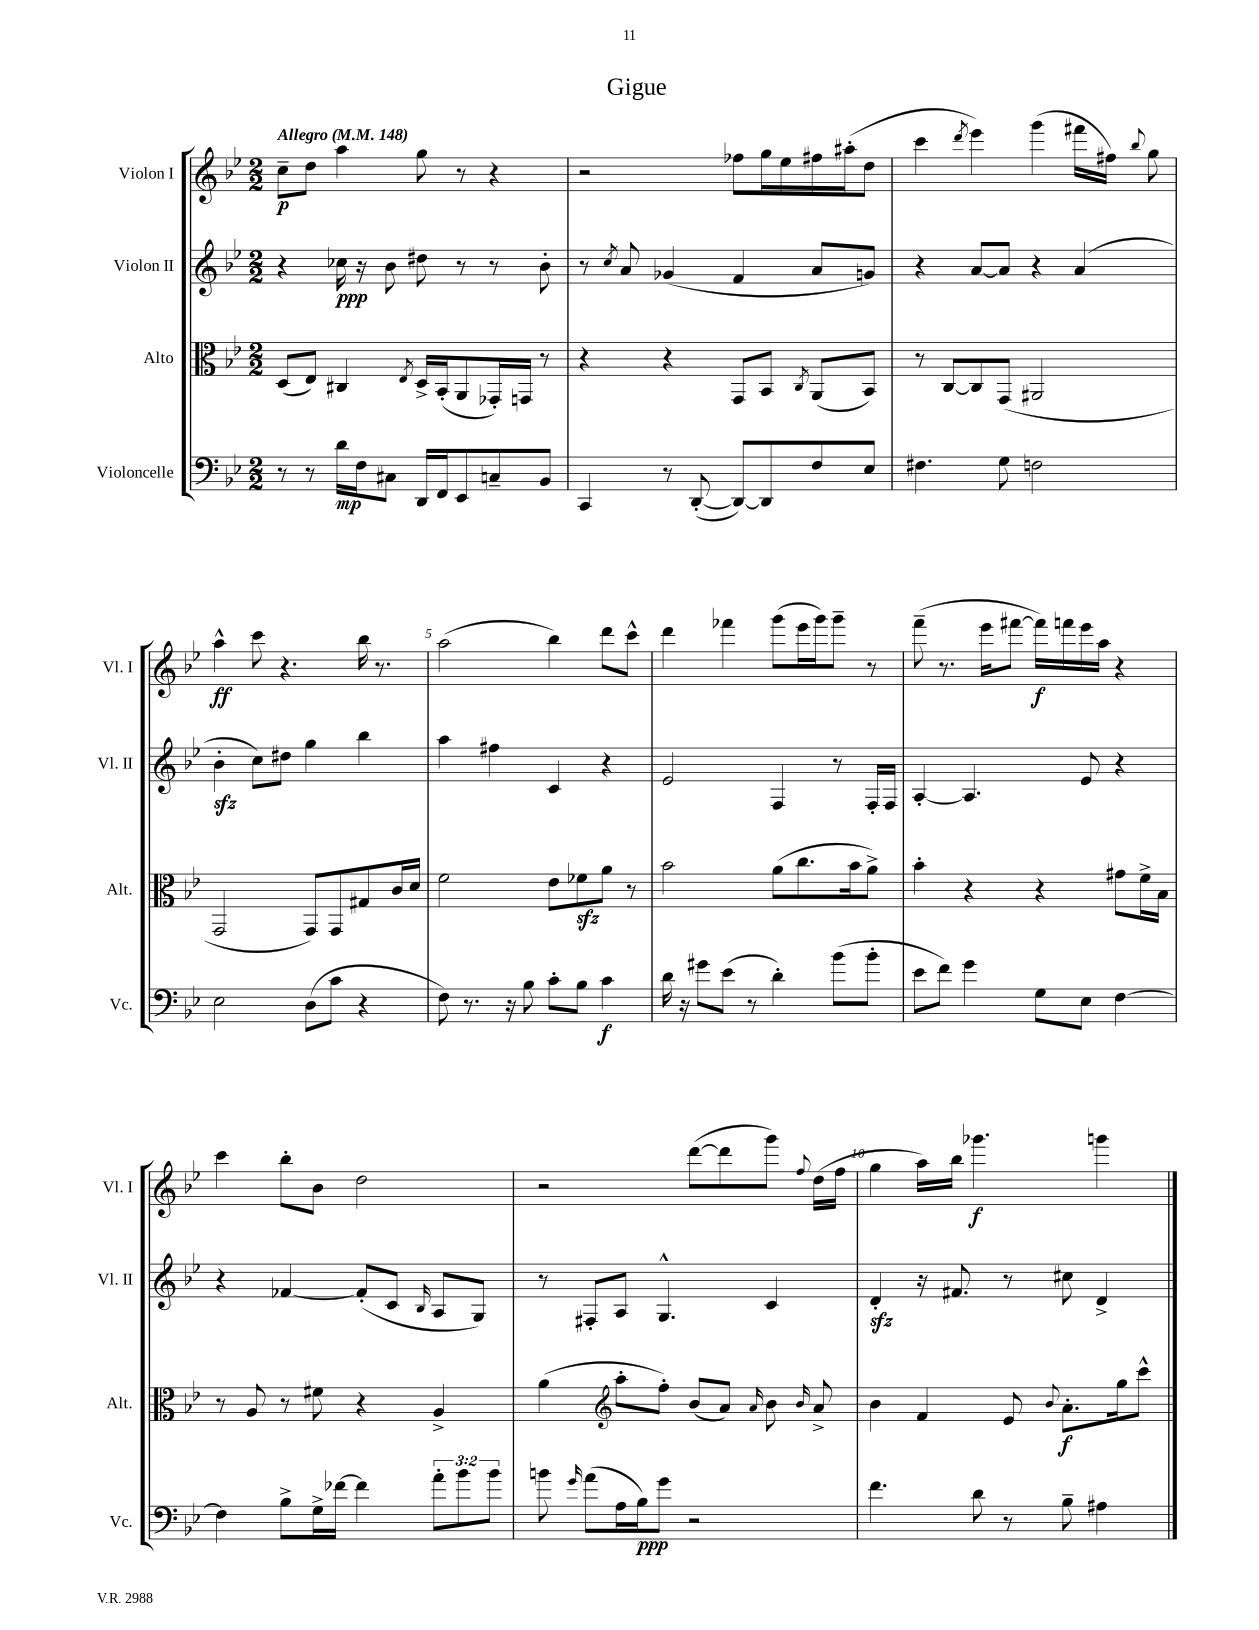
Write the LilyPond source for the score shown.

\header { title = "Gigue" }
<<
\new StaffGroup <<
\new Staff = "s0" \with { instrumentName = "Violon I" shortInstrumentName = "Vl. I" } {
    \clef treble \key bes \major \numericTimeSignature \time 2/2 \tempo "Allegro" 4 = 148
    \autoBeamOff c''8[--\p d''8] a''4 g''8 r8 r4 |
    r2 fes''8[ g''16 ees''16 fis''16 ais''16-.( d''8] |
    c'''4 \acciaccatura { d'''8 } ees'''4) g'''4( fis'''16[ fis''16]) \appoggiatura { bes''8 } g''8 |
    a''4-^\ff c'''8 r4. bes''16 r8. |
    a''2( bes''4) d'''8[ c'''8]-^ |
    d'''4 fes'''4 g'''8[( ees'''16 g'''16) g'''8]-- r8 |
    f'''8--( r8. ees'''16[ fis'''8]~ fis'''16[\f) f'''16 ees'''16 a''16] r4 |
    c'''4 bes''8[-. bes'8] d''2 |
    r2 d'''8[~( d'''8 g'''8]) \appoggiatura { f''8 } d''16[( f''16] |
    g''4 a''16[) bes''16] ges'''4.\f g'''4 \bar "|." |
}
\new Staff = "s1" \with { instrumentName = "Violon II" shortInstrumentName = "Vl. II" } {
    \clef treble \key bes \major \numericTimeSignature \time 2/2
    \autoBeamOff r4 ces''16\ppp r16 bes'8 dis''8 r8 r8 bes'8-. |
    r8 \acciaccatura { c''8 } a'8 ges'4( f'4 a'8[ g'8]) |
    r4 a'8[~ a'8] r4 a'4( |
    bes'4-.\sfz c''8[) dis''8] g''4 bes''4 |
    a''4 fis''4 c'4 r4 |
    ees'2 f4 r8 f16[-. f16] |
    a4~-. a4. ees'8 r4 |
    r4 fes'4~ fes'8[-.( c'8] \grace { bes16 } a8[ g8]) |
    r8 fis8[-. a8] g4.-^ c'4 |
    d'4-.\sfz r16 fis'8. r8 cis''8 d'4-> \bar "|." |
}
\new Staff = "s2" \with { instrumentName = "Alto" shortInstrumentName = "Alt." } {
    \clef alto \key bes \major \numericTimeSignature \time 2/2
    \autoBeamOff d8[( ees8]) cis4 \acciaccatura { ees8 } d16[-> bes,16-.( a,8 ges,16-.) g,16] r8 |
    r4 r4 g,8[ bes,8] \acciaccatura { c8 } a,8[( bes,8]) |
    r8 c8[~ c8 g,8]( ais,2 |
    g,2 g,8[) g,8 gis8 c'16 d'16] |
    f'2 ees'8[ fes'8\sfz a'8] r8 |
    bes'2 a'8[( c''8. bes'16 a'8]->) |
    bes'4-. r4 r4 gis'8[ f'16-> bes16] |
    r8 a8 r8 fis'8 r4 a4-> |
    a'4( \clef treble a''8[-. f''8]-.) bes'8[( a'8]) \grace { a'16 } bes'8 \grace { bes'16 } a'8-> |
    bes'4 f'4 ees'8 \appoggiatura { bes'8 } a'8.[-.\f g''16 c'''8]-^ \bar "|." |
}
\new Staff = "s3" \with { instrumentName = "Violoncelle" shortInstrumentName = "Vc." } {
    \clef bass \key bes \major \numericTimeSignature \time 2/2 \override Staff.TupletNumber.text = #tuplet-number::calc-fraction-text
    \autoBeamOff r8 r8 d'16[\mp f16 cis8] d,16[ f,16 ees,8 c8-- bes,8] |
    c,4 r8 d,8~-.( d,8[~) d,8 f8 ees8] |
    fis4. g8 f2 |
    ees2 d8[( c'8] r4 |
    f8) r8. r16 bes8 c'8[-. bes8] c'4\f |
    d'16 r16 gis'8[ ees'8]( r8 d'4-.) bes'8[( bes'8]-. |
    ees'8[ f'8]) g'4 g8[ ees8] f4~ |
    f4 bes8[-> g16-> fes'16]~ fes'4 \tuplet 3/2 { a'8[-. bes'8 bes'8] } |
    b'8 \grace { g'16 } a'8[( a16 bes16\ppp) g'8] r2 |
    f'4. d'8 r8 bes8-- ais4 \bar "|." |
}
>>
>>
\layout { \context { \Score \override BarNumber.break-visibility = ##(#f #t #t) barNumberVisibility = #(every-nth-bar-number-visible 5) } }
